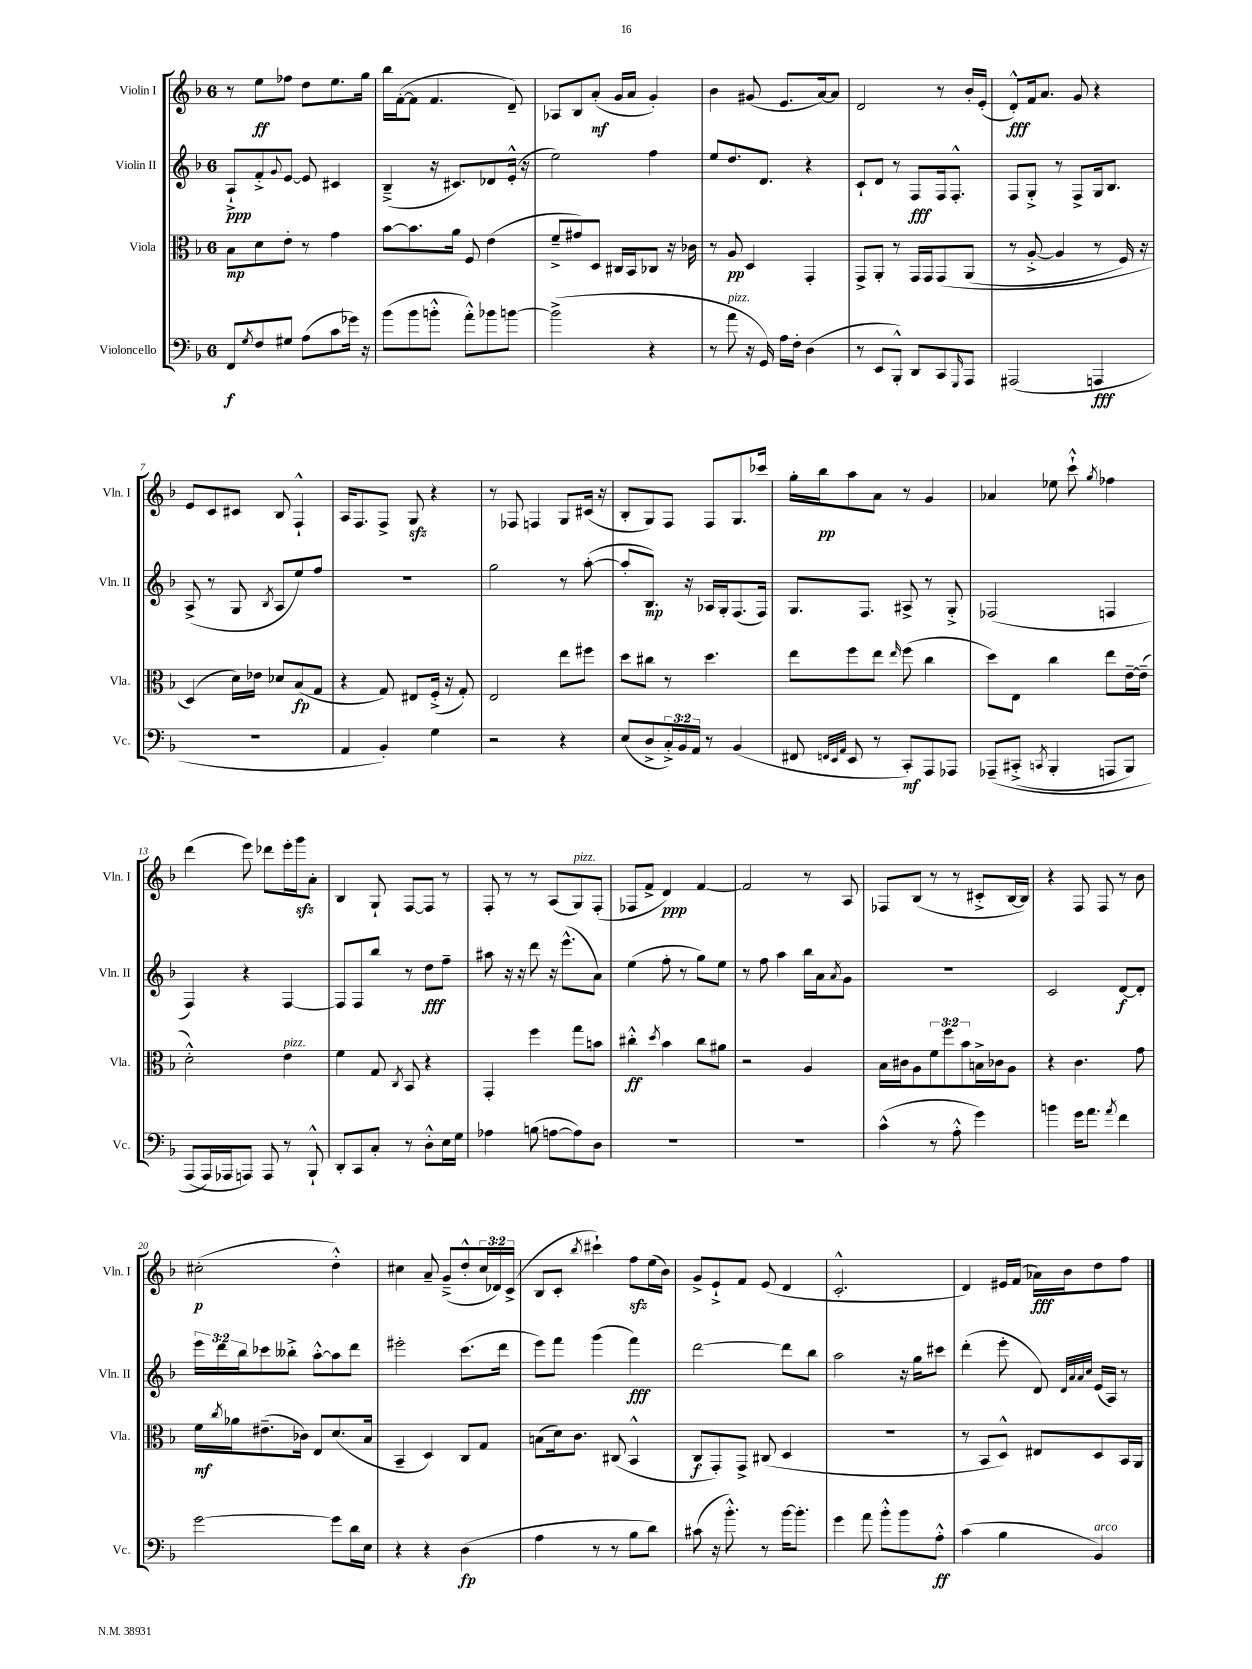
<<
\new StaffGroup <<
\new Staff = "s0" \with { instrumentName = "Violin I" shortInstrumentName = "Vln. I" } {
    \clef treble \key f \major \once \override Staff.TimeSignature.style = #'single-digit \time 6/8 \override Staff.TupletNumber.text = #tuplet-number::calc-fraction-text
    r8 e''8\ff fes''8 d''8 e''8. g''16 |
    bes''16 f'16~-.( f'8 f'4. d'8--) |
    aes8 bes8 a'8-.\mf( g'16 a'16 g'4-.) |
    bes'4 gis'8( e'8. a'16~) a'8 |
    d'2 r8 bes'16-. e'16-.( |
    d'8-.-^\fff) f'16 a'8. g'8 r4 |
    e'8 c'8 cis'8 bes8 f4-!-^ |
    a16 f8. f8-> g8\sfz r4 |
    r8 fes8 f4 g8 cis'16( r16 |
    bes8-. g8) f8 f8 g8. ces'''16 |
    g''16-. bes''16\pp a''8 a'8 r8 g'4 |
    aes'4 ees''8 c'''8-!-^ \acciaccatura { g''8 } fes''4 |
    d'''4( e'''8) des'''8 e'''16-. g'''16\sfz a'8-. |
    bes4 g8-! f8~ f8 r8 |
    f8-. r8 r8 a8( g8^\markup { \italic "pizz." }) f8-.( |
    fes8 f'8-> d'4\ppp) f'4~ |
    f'2 r8 a8 |
    fes8 bes8( r8 r8 cis'8-.-> bes16~ bes16) |
    r4 f8 f8 r8 bes'8 |
    cis''2-.\p( d''4-.-^) |
    cis''4 a'8-- g'8--->( d''8-.-^ \tuplet 3/2 { cis''16 des'16) c'16->( } |
    bes8 c'8-. \acciaccatura { bes''8 } cis'''4-!) f''8\sfz e''16( bes'16) |
    g'8-> e'8-!-> f'8 e'8( d'4 |
    c'2.-.-^ |
    d'4) eis'16 f'16( aes'16\fff) bes'16 d''8 f''8 \bar "|." |
}
\new Staff = "s1" \with { instrumentName = "Violin II" shortInstrumentName = "Vln. II" } {
    \clef treble \key f \major \once \override Staff.TimeSignature.style = #'single-digit \time 6/8 \override Staff.TupletNumber.text = #tuplet-number::calc-fraction-text
    a8-!->\ppp f'8-.-> \appoggiatura { g'8 } e'8~ e'8 cis'4 |
    bes4--->( r16 cis'8.) des'8 e'16-.-^( r16 |
    e''2) f''4 |
    e''8 d''8. d'8. r4 |
    c'8-! d'8 r8 f8\fff f16 f8.-.-^ |
    f8 g8-.-> r8 f8-> g16 bes8. |
    a8->( r8 g8 \acciaccatura { bes8 } a8 e''8) f''8 |
    R2. |
    g''2 r8 a''8~-.( |
    a''8-. bes8.\mp) r16 aes16 g16-. f8.( f16) |
    g8. f8. ais8-> r8 g8-.-> |
    fes2( f4 |
    f4) r4 f4~ |
    f8 f8 bes''8 r8 d''8\fff f''8-- |
    ais''8 r16 r16 d'''8 r16 e'''8.-^( a'8) |
    e''4( f''8-. r8 g''8) e''8 |
    r8 f''8 a''4 bes''16 a'16 \acciaccatura { a'8 } g'8 |
    R2. |
    c'2 d'8~\f d'8-. |
    \tuplet 3/2 { e'''16 d'''16 bes''16 } ces'''8 beses''8-.-> a''8~-.-^ a''8 d'''8 |
    eis'''2-. c'''8.( d'''16 |
    e'''8) f'''8 g'''4( f'''4\fff) |
    d'''2~ d'''8 bes''8 |
    a''2 r16 g''16 cis'''8 |
    d'''4-.( e'''8-. d'8) \grace { d'32 a'32 a'32 c''32 } e'16( a16) r8 \bar "|." |
}
\new Staff = "s2" \with { instrumentName = "Viola" shortInstrumentName = "Vla." } {
    \clef alto \key f \major \once \override Staff.TimeSignature.style = #'single-digit \time 6/8 \override Staff.TupletNumber.text = #tuplet-number::calc-fraction-text
    bes8\mp d'8 e'8-. r8 g'4 |
    bes'8~ bes'8. a'16 f8 e'4( |
    f'8---> gis'8) d8 cis16 bes,16 ces8 r16 ces'16 |
    r8 a8\pp d4 g,4-. |
    g,8-> a,8-. r8 g,16 g,16 g,8\( a,8( |
    r8 a8~-.-> a4 r8 f16) r16 |
    d4(\) d'16) ees'16 des'8 bes8\fp( g8 |
    r4 g8) eis8 f16-.->( r16 g8-.) |
    e2 e''8 fis''8 |
    d''8 cis''8 r8 d''4. |
    e''8 f''8 e''8 \grace { e''16 } f''8( c''4 |
    d''8) e8 c''4 e''8 e'16~-- e'16--( |
    d'2-.-^) e'4^\markup { \italic "pizz." } |
    f'4 g8 \acciaccatura { c8 } bes,8 r4 |
    g,4-. f''4 g''8 b'8 |
    cis''4-.-^\ff \acciaccatura { d''8 } bes'4 cis''8 ais'8 |
    r2 a4 |
    bes16 cis'16 a8 \tuplet 3/2 { f'8 f''8 bes'8 } b16-> ces'16 a8 |
    r4 c'4. g'8 |
    f'16\mf \acciaccatura { c''8 } aes'16 eis'8.--( ces'16) e8 d'8.( bes16 |
    bes,4-- d4) c8 g8 |
    b8( d'16) c'8. cis8( bes,4-^ |
    c8\f g,8-.) g,8-> cis8( d4 |
    R2. |
    r8 bes,8 d8-^) eis8 d8 bes,16 a,16 \bar "|." |
}
\new Staff = "s3" \with { instrumentName = "Violoncello" shortInstrumentName = "Vc." } {
    \clef bass \key f \major \once \override Staff.TimeSignature.style = #'single-digit \time 6/8 \override Staff.TupletNumber.text = #tuplet-number::calc-fraction-text
    f,8\f \acciaccatura { g8 } f8 gis8 a8( c'8 ges'16) r16 |
    bes'8( bes'8 b'8-.-^ a'8-.-^) bes'8 b'8~ |
    b'2->( r4 |
    r8 a'8^\markup { \italic "pizz." } r16 g,16) a16 f16-. d4( |
    r8 e,8 bes,,8-.-^) d,8 c,8 \grace { g,,16 } a,,8 |
    ais,,2( a,,4\fff |
    R2. |
    a,4 bes,4-.) g4 |
    r2 r4 |
    e8( d8-> \tuplet 3/2 { c16-.->) bes,16 a,16 } r8 bes,4( |
    fis,8 \grace { f,32 e,32 a,32 } e,8 r8 c,8-.\mf) a,,8 aes,,8 |
    aes,,8--\( cis,8-.->( \acciaccatura { c,8 } bes,,4-. a,,8 bes,,8) |
    a,,8( a,,16\) aes,,16 a,,8) a,,8 r8 bes,,8-!-^ |
    d,8-. c,8 c8-. r8 d8-.-^ e16 g16 |
    aes4 b8( a8~ a8) d8 |
    R2. |
    R2. |
    c'4-^( r8 a8-.-^ g'4) |
    b'4 g'16 a'8. \acciaccatura { a'8 } f'4 |
    g'2~ g'8 d'16 e16 |
    r4 r4 d4\fp( |
    a4 r8 r8 bes8 d'8) |
    cis'8( r16 bes'8.-.-^) r8 bes'16~ bes'8.-. |
    g'4 a'8 bes'8-.-^ bes'8 a8-.-^\ff |
    c'4( bes4 bes,4^\markup { \italic "arco" }) \bar "|." |
}
>>
>>
